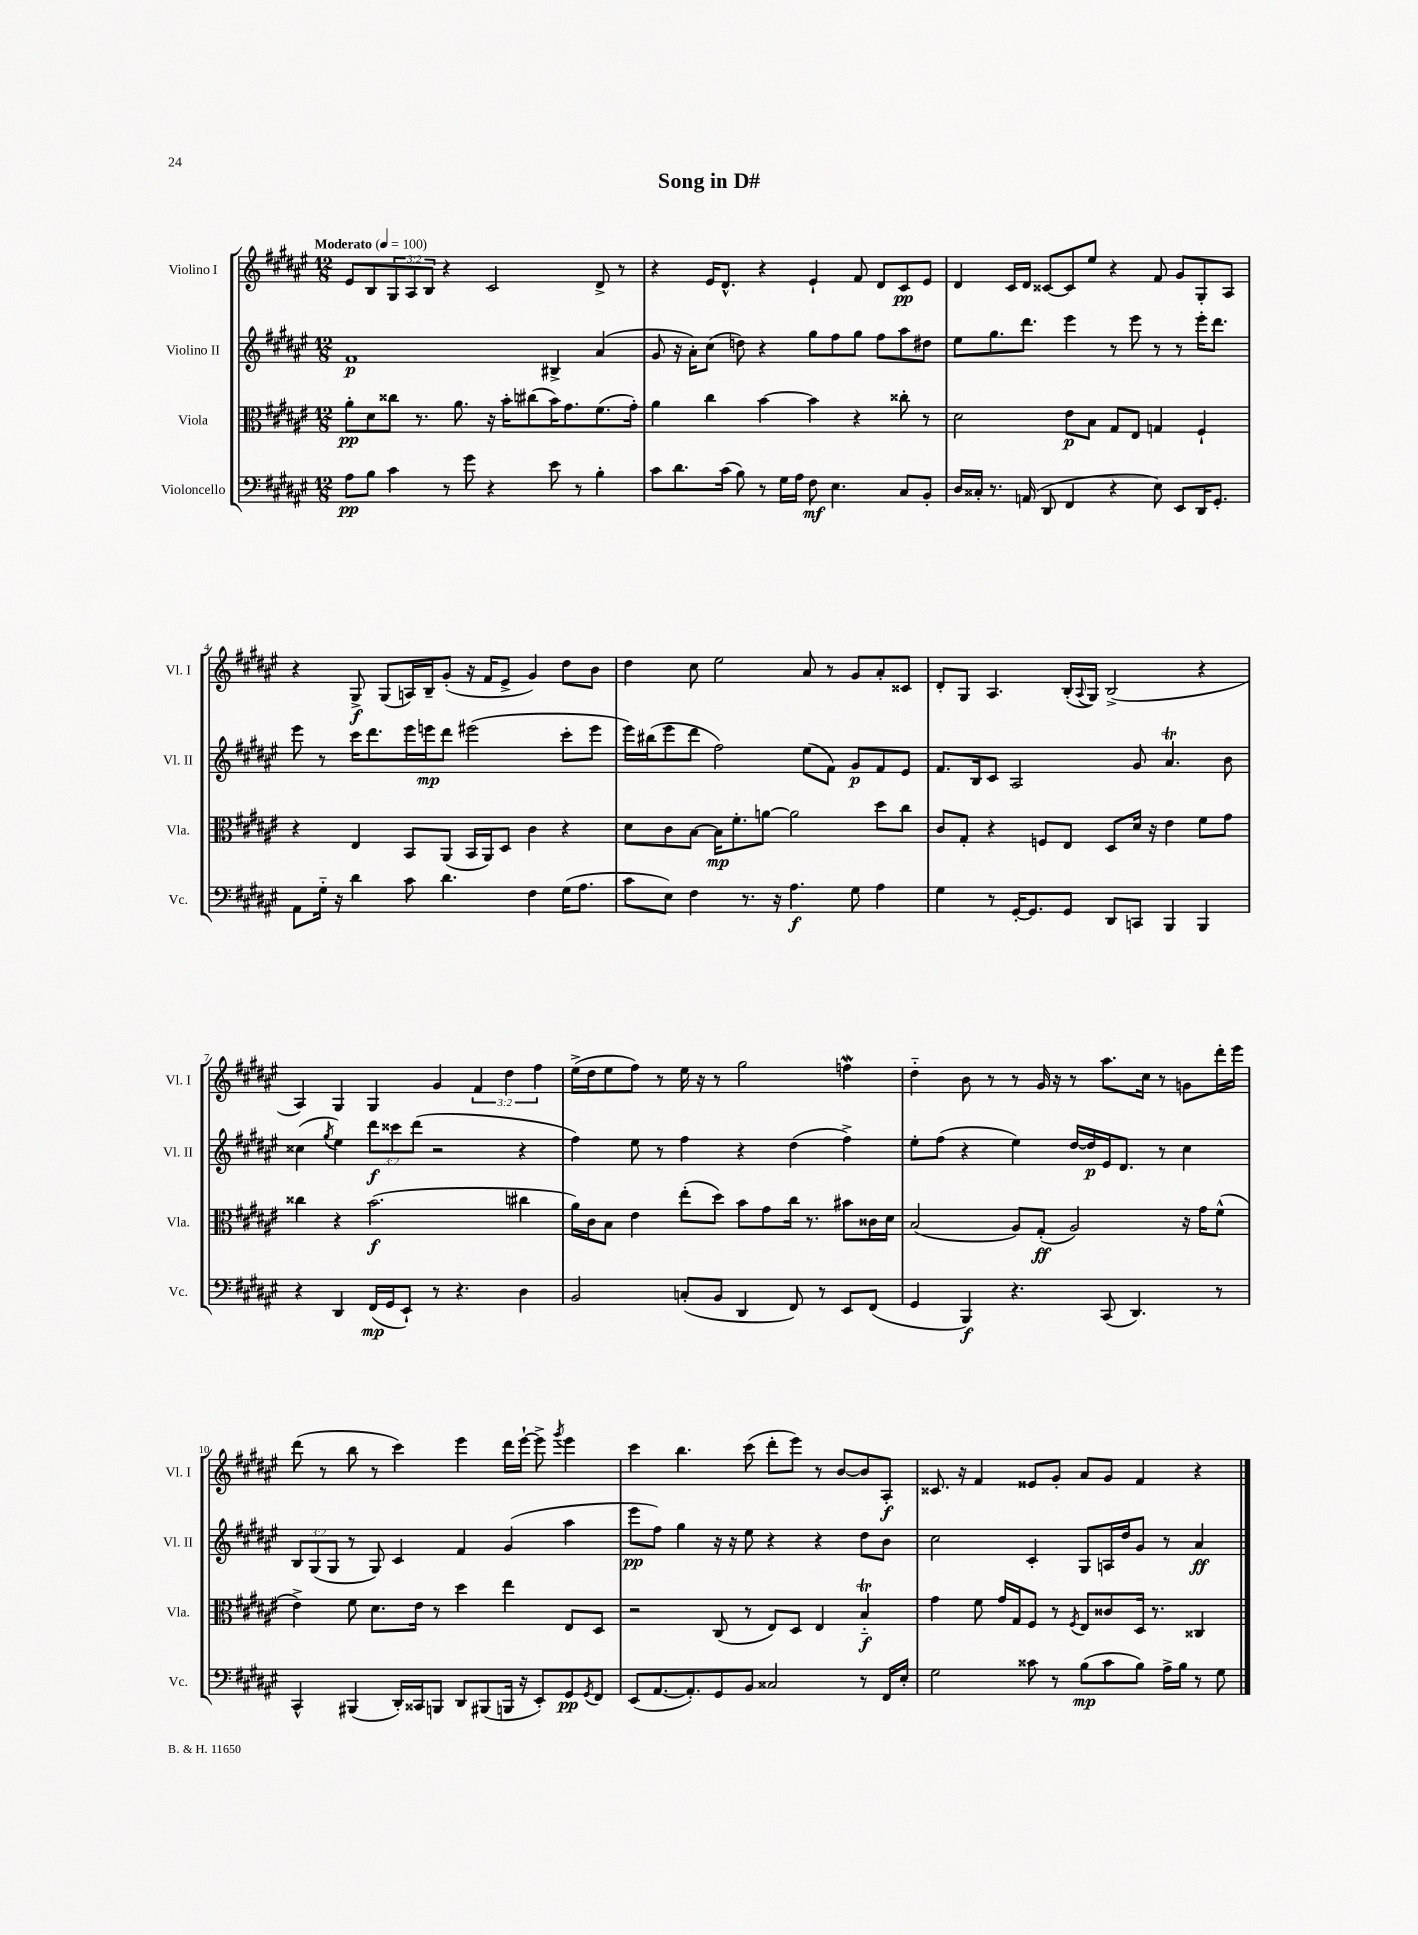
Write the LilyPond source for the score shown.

\header { title = "Song in D#" }
<<
\new StaffGroup <<
\new Staff = "s0" \with { instrumentName = "Violino I" shortInstrumentName = "Vl. I" } {
    \clef treble \key fis \major \numericTimeSignature \time 12/8 \override Staff.TupletNumber.text = #tuplet-number::calc-fraction-text \tempo "Moderato" 4 = 100
    eis'8 b8 \tuplet 3/2 { gis8 ais8 b8 } r4 cis'2 dis'8-> r8 |
    r4 eis'16 dis'8.-^ r4 eis'4-! fis'8 dis'8 cis'8\pp eis'8 |
    dis'4 cis'16 dis'16 cisis'8~ cisis'8 eis''8 r4 fis'8 gis'8 gis8-. ais8 |
    r4 gis8->\f gis8( a16) b16-- gis'8-.( r16 fis'16 eis'8-> gis'4) dis''8 b'8 |
    dis''4 cis''8 eis''2 ais'8 r8 gis'8 ais'8-. cisis'8 |
    dis'8-. gis8 ais4. b16-.( \appoggiatura { ais8 } gis16) b2->( r4 |
    ais4) gis4 gis4 gis'4 \tuplet 3/2 { fis'4 dis''4 fis''4 } |
    eis''16->( dis''16 eis''8 fis''8) r8 eis''16 r16 r8 gis''2 f''4\mordent |
    dis''4-_ b'8 r8 r8 gis'16 r16 r8 ais''8. cis''16 r8 g'8 dis'''16-. eis'''16 |
    dis'''8( r8 b''8 r8 cis'''4) eis'''4 dis'''16 eis'''16~-! eis'''8-> \acciaccatura { gis'''8 } eis'''4 |
    cis'''4 b''4. cis'''8( dis'''8-. eis'''8) r8 b'8~ b'8 ais8-.\f |
    cisis'8. r16 fis'4 eisis'8 gis'8-. ais'8 gis'8 fis'4 r4 \bar "|." |
}
\new Staff = "s1" \with { instrumentName = "Violino II" shortInstrumentName = "Vl. II" } {
    \clef treble \key fis \major \numericTimeSignature \time 12/8 \override Staff.TupletNumber.text = #tuplet-number::calc-fraction-text
    fis'1\p bis4-> ais'4( |
    gis'8 r16 ais'16-.) cis''8( d''8) r4 gis''8 fis''8 gis''8 fis''8 ais''8 dis''8 |
    eis''8 gis''8. dis'''8. eis'''4 r8 eis'''8 r8 r8 eis'''16-. dis'''8. |
    eis'''8 r8 cis'''16 dis'''8. eis'''16 e'''16\mp dis'''8 eis'''2( cis'''8-. eis'''8 |
    eis'''16) bis''16( eis'''8 dis'''8 fis''2) eis''8( fis'8) gis'8\p fis'8 eis'8 |
    fis'8. b16 cis'8 ais2 gis'8 ais'4.\trill b'8 |
    cisis''4( \acciaccatura { gis''8 } eis''4) \tuplet 3/2 { dis'''8\f cisis'''8 dis'''8( } r2 r4 |
    fis''4) eis''8 r8 fis''4 r4 dis''4( fis''4->) |
    eis''8-. fis''8( r4 eis''4) dis''16~ dis''16\p eis'16 dis'8. r8 cis''4 |
    \tuplet 3/2 { b8 gis8( gis8 } r8 gis8) cis'4 fis'4 gis'4( ais''4 |
    eis'''8\pp fis''8) gis''4 r16 r16 eis''8 r4 r4 dis''8 b'8 |
    cis''2 cis'4-. gis8 a16 dis''16 gis'8 r8 ais'4\ff \bar "|." |
}
\new Staff = "s2" \with { instrumentName = "Viola" shortInstrumentName = "Vla." } {
    \clef alto \key fis \major \numericTimeSignature \time 12/8
    ais'8-.\pp dis'8 cisis''8 r8. ais'8. r16 b'16-. cis''8( b'16) gis'8. fis'8.( gis'16-.) |
    ais'4 cis''4 b'4~ b'4 r4 cisis''8-. r8 |
    dis'2 eis'8\p b8 gis8 eis8 g4 fis4-! |
    r4 eis4 b,8 ais,8( b,16 ais,16) dis8 cis'4 r4 |
    dis'8 cis'8 b8~ b16\mp fis'8.-. a'8~ a'2 dis''8 cis''8 |
    cis'8 gis8-. r4 f8 eis8 dis8 dis'16 r16 eis'4 fis'8 gis'8 |
    cisis''4 r4 b'2.\f( cis''4 |
    ais'16) cis'16 b8 eis'4 eis''8-.( dis''8) b'8 gis'8 cis''16 r8. bis'8 cisis'16 dis'16 |
    b2( ais8) gis8-.\ff( ais2) r16 gis'16 fis'8-^( |
    eis'4->) fis'8 dis'8. eis'16 r8 dis''4 eis''4 eis8 dis8 |
    r2 cis8( r8 eis8) dis8 eis4 b4-_\trill\f |
    gis'4 fis'8 gis'16 gis16 fis8 r8 \acciaccatura { fis8 } eis8 cisis'8 dis16 r8. cisis4 \bar "|." |
}
\new Staff = "s3" \with { instrumentName = "Violoncello" shortInstrumentName = "Vc." } {
    \clef bass \key fis \major \numericTimeSignature \time 12/8
    ais8\pp b8 cis'4 r8 gis'8 r4 eis'8 r8 b4-. |
    cis'8 dis'8. cis'16( b8) r8 gis16 ais16 fis8\mf eis4. cis8 b,8-. |
    dis16 cisis16-. r8. a,16( dis,8 fis,4 r4 eis8) eis,8 dis,16 gis,8.-. |
    ais,8 gis16-_ r16 dis'4 cis'8 dis'4. fis4 gis16( ais8. |
    cis'8 eis8) fis4 r8. r16 ais4.\f gis8 ais4 |
    gis4 r8 gis,16~-. gis,8. gis,8 dis,8 c,8 b,,4 b,,4 |
    r4 dis,4 fis,16\mp( gis,16 eis,8-!) r8 r4. dis4 |
    b,2 c8-.( b,8 dis,4 fis,8) r8 eis,8 fis,8( |
    gis,4 b,,4\f) r4. cis,8( dis,4.) r8 |
    cis,4-^ bis,,4( dis,16-.) cisis,16 b,,8 dis,8 bis,,8( b,,16 r16 eis,8-.) gis,8\pp \acciaccatura { gis,8 } fis,8 |
    eis,8( ais,8.~ ais,8.-.) gis,8 b,8 cisis2 r8 fis,16 eis16-. |
    gis2 cisis'8 r8 b8\mp( cisis'8 b8) ais16-> b16 r8 gis8 \bar "|." |
}
>>
>>
